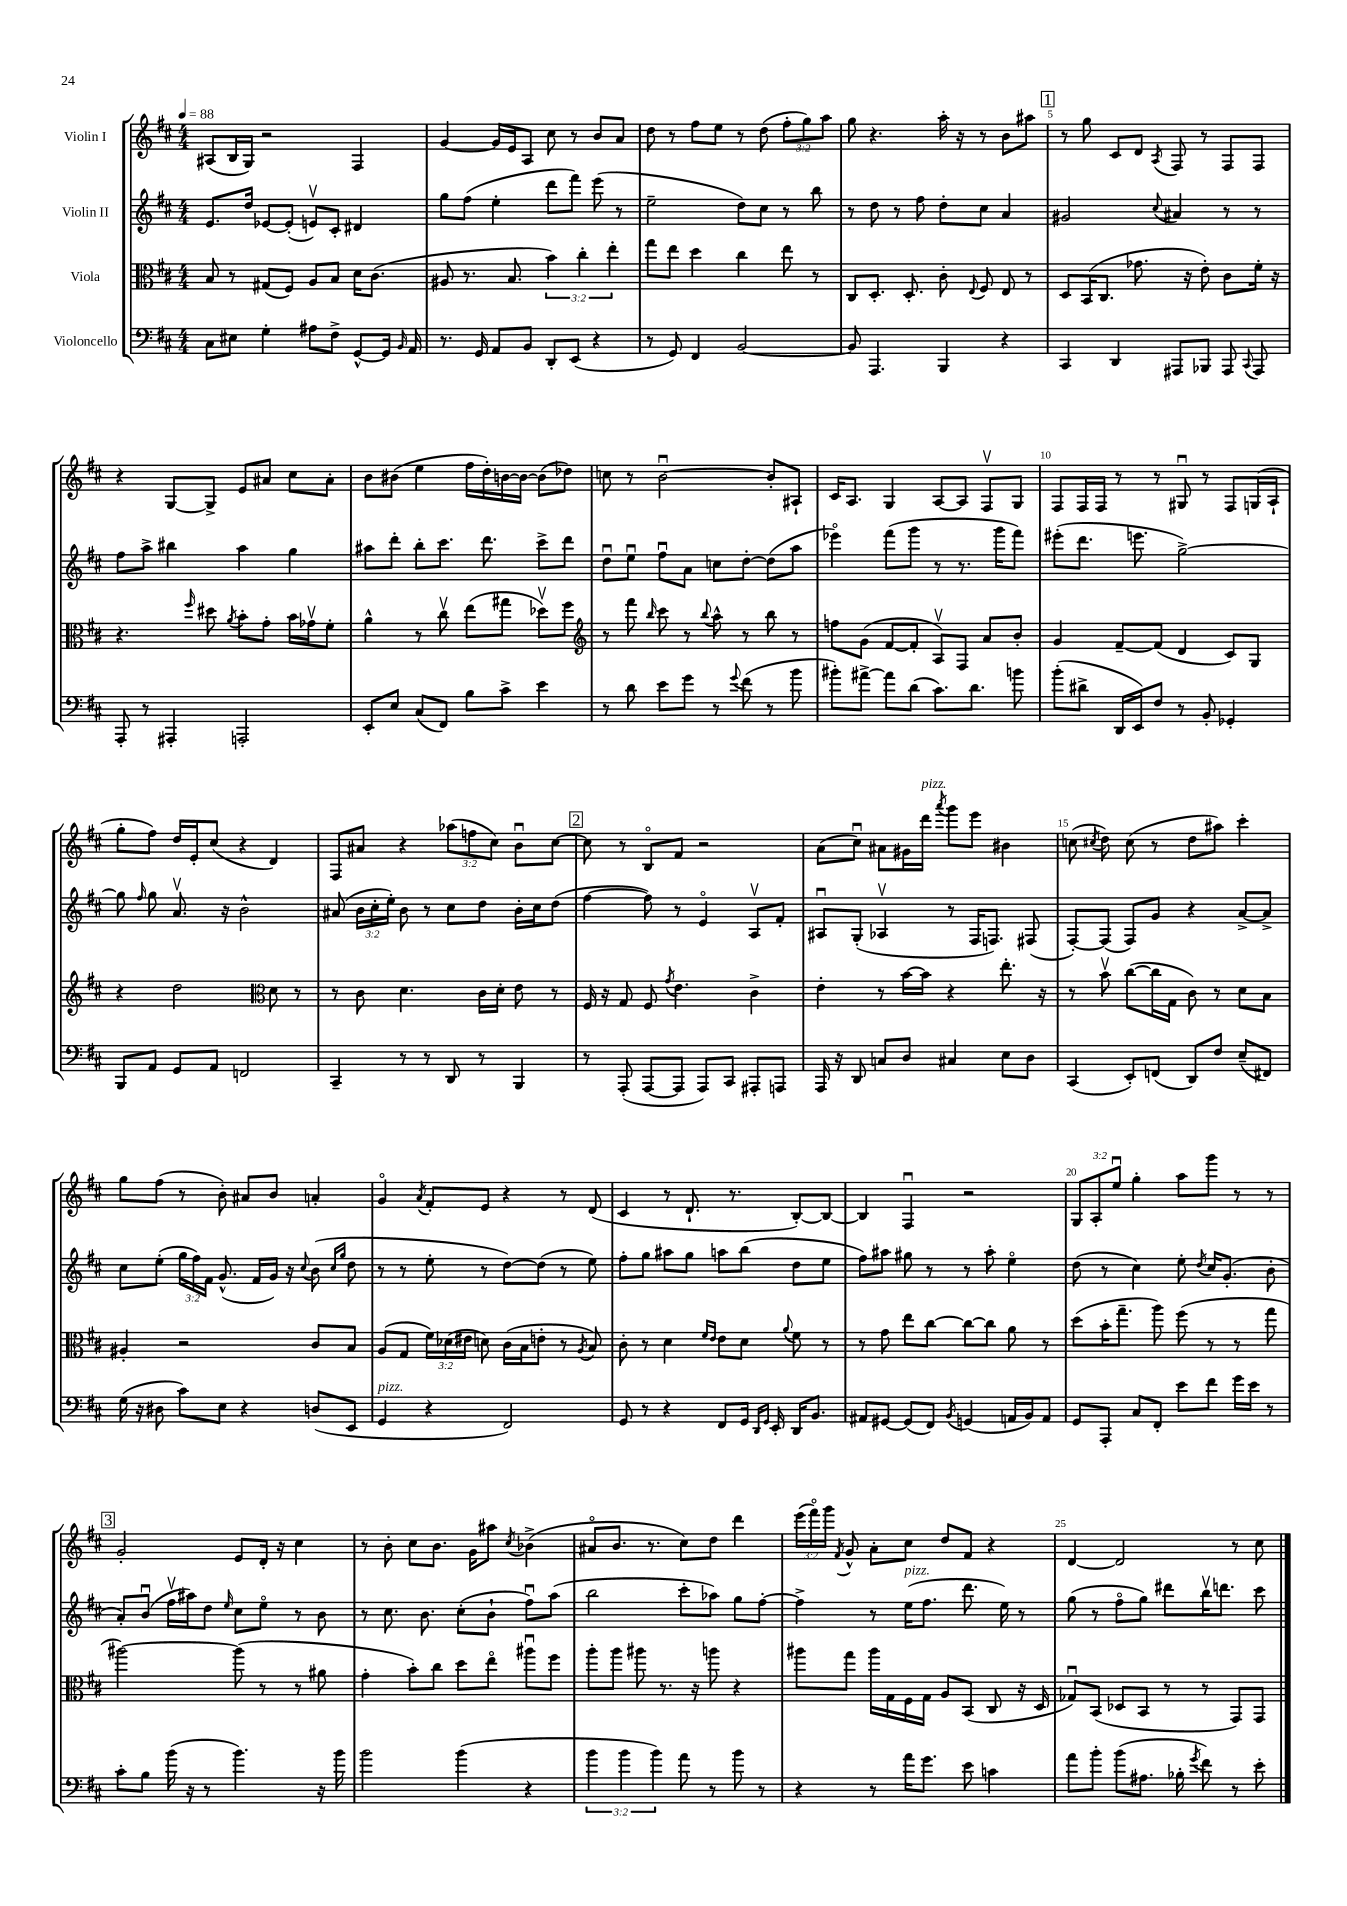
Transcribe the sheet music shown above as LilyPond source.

<<
\new StaffGroup <<
\new Staff = "s0" \with { instrumentName = "Violin I" } {
    \clef treble \key d \major \numericTimeSignature \time 4/4 \override Staff.TupletNumber.text = #tuplet-number::calc-fraction-text \tempo 4 = 88
    \autoBeamOff ais8[( b16 g16]) r2 fis4 |
    g'4~ g'16[ e'16 a8] cis''8 r8 b'8[ a'8] |
    d''8 r8 fis''8[ e''8] r8 d''8( \tuplet 3/2 { fis''8[-. g''8) a''8] } |
    g''8 r4. a''16-. r16 r8 b'8[ ais''8] |
    \mark \markup { \box "1" } r8 g''8 cis'8[ d'8] \acciaccatura { a8 } fis8 r8 fis8[ fis8] |
    r4 g8[~ g8]-> e'8[ ais'8] cis''8[ ais'8]-. |
    b'8[ bis'8]( e''4 fis''16[ d''16-.) b'16~ b'16]~ b'8[( des''8]) |
    c''8 r8 b'2~\downbow b'8[-. ais8]-! |
    cis'16[ a8.] g4 a8[~ a8] fis8[\upbow g8] |
    fis8[ fis16 fis16] r8 r8 gis8\downbow r8 fis8[ g16( a16]-! |
    g''8[-. fis''8]) d''16[ e'16-. cis''8]( r4 d'4) |
    fis8[ ais'8] r4 \tuplet 3/2 { aes''8[( f''8 cis''8]) } b'8[\downbow cis''8]~ |
    \mark \markup { \box "2" } cis''8 r8 b8[\flageolet fis'8] r2 |
    a'8[( cis''8]\downbow) ais'8[ gis'16 d'''16]^\markup { \italic "pizz." } \acciaccatura { a'''8 } g'''8[ e'''8] bis'4 |
    c''8( \acciaccatura { cis''8 } d''8) cis''8( r8 d''8[ ais''8]) cis'''4-. |
    g''8[ fis''8]( r8 b'8-.) ais'8[ b'8] a'4-. |
    g'4\flageolet \acciaccatura { a'8 } fis'8[-. e'8] r4 r8 d'8( |
    cis'4 r8 d'8.-! r8. b8[~-.) b8]~ |
    b4 fis4\downbow r2 |
    \tuplet 3/2 { g8[ a8-. e''8]\downbow } g''4-. a''8[ g'''8] r8 r8 |
    \mark \markup { \box "3" } g'2-. e'8[ d'16]-. r16 cis''4 |
    r8 b'8-. cis''8[ b'8.] g'16[ ais''8] \acciaccatura { cis''8 } bes'4->( |
    ais'8[\flageolet b'8.] r8. cis''8[) d''8] d'''4 |
    \tuplet 3/2 { e'''16[( fis'''16\flageolet) g'''16] } \acciaccatura { fis'8 } g'8-^ a'8[-. cis''8] d''8[ fis'8] r4 |
    d'4~ d'2 r8 cis''8 \bar "|." |
}
\new Staff = "s1" \with { instrumentName = "Violin II" } {
    \clef treble \key d \major \numericTimeSignature \time 4/4 \override Staff.TupletNumber.text = #tuplet-number::calc-fraction-text
    \autoBeamOff e'8.[ d''16] ees'8[~ ees'8]-.( e'8[\upbow) cis'8]-. dis'4 |
    g''8[ fis''8]( e''4-. d'''8[ fis'''8]) e'''8( r8 |
    e''2-- d''8[) cis''8] r8 b''8 |
    r8 d''8 r8 fis''8 d''8[-. cis''8] a'4 |
    \mark \markup { \box "1" } gis'2 \appoggiatura { cis''8 } ais'4 r8 r8 |
    fis''8[ a''8]-> bis''4 a''4 g''4 |
    ais''8[ d'''8]-. b''8[-. cis'''8.] d'''8. cis'''8[-> d'''8] |
    d''8[\downbow e''8]\downbow fis''8[\downbow a'8] c''8[ d''8]~-. d''8[( a''8] |
    ees'''4\flageolet) fis'''8[( g'''8] r8 r8. g'''16[ fis'''8]) |
    eis'''8[-.( d'''8.] e'''8. g''2~->) |
    g''8 \grace { fis''16 } g''8 a'8.\upbow r16 b'2-^ |
    ais'8( \tuplet 3/2 { b'16[ cis''16-. e''16]-.) } b'8 r8 cis''8[ d''8] b'16[-. cis''16 d''8]( |
    \mark \markup { \box "2" } fis''4~ fis''8) r8 e'4\flageolet a8[\upbow fis'8]-. |
    ais8[\downbow g8]-.( aes4\upbow r8 fis16[ f8.]) fis8( |
    fis8[~-.) fis8]( fis8[) g'8] r4 a'8[~-> a'8]-> |
    cis''8[ e''8]-.( \tuplet 3/2 { g''16[ fis''16) fis'16] } g'8.-^( fis'16[ g'16]) r16 \appoggiatura { cis''8 } b'8( \grace { cis''16[ g''16] } d''8 |
    r8 r8 e''8-. r8 d''8[~) d''8]( r8 e''8) |
    fis''8[-. g''8] ais''8[ g''8] a''8[ b''8]( d''8[ e''8] |
    fis''8[) ais''8] gis''8 r8 r8 ais''8-. e''4\flageolet |
    d''8( r8 cis''4) e''8-. \acciaccatura { d''8 } cis''16[ g'8.]-.( b'8-. |
    \mark \markup { \box "3" } a'8[-.) b'8]\downbow( fis''16[\upbow ais''16) d''8] \grace { e''16 } cis''8[ e''8]\flageolet r8 b'8 |
    r8 cis''8. b'8. cis''8[-.( b'8]-! fis''8[\downbow) a''8]( |
    b''2 cis'''8[-. aes''8]) g''8[ fis''8]~-. |
    fis''4-> r8 e''16[^\markup { \italic "pizz." }( fis''8.] d'''8. e''16) r8 |
    g''8( r8 fis''8[\flageolet g''8]) dis'''8[ b''16\upbow d'''8.] cis'''8 \bar "|." |
}
\new Staff = "s2" \with { instrumentName = "Viola" } {
    \clef alto \key d \major \numericTimeSignature \time 4/4 \override Staff.TupletNumber.text = #tuplet-number::calc-fraction-text
    \autoBeamOff b8 r8 gis8[( fis8]) a8[ b8] d'16[ cis'8.]( |
    ais8 r8. b8. \tuplet 3/2 { b'4) cis''4-. e''4-. } |
    g''8[ e''8] d''4 cis''4 e''8 r8 |
    cis8[ d8.]-. d8.-. cis'8-. \appoggiatura { e8 } fis8 e8 r8 |
    \mark \markup { \box "1" } d8[ b,16( cis8.] ges'8. r16 e'8-.) cis'8[ fis'16]-. r16 |
    r4. \grace { fis''16 } dis''8 \acciaccatura { a'8 } b'8[-. g'8]-. b'16[ ges'16\upbow fis'8]-. |
    a'4-^ r8 cis''8\upbow e''8[( gis''8] des''8[\upbow) fis''8] |
    \clef treble r8 fis'''8 \grace { b''16 } cis'''8 r8 \appoggiatura { b''8 } a''8-^ r8 b''8 r8 |
    f''8[ g'8]( fis'8[~ fis'8]-. a8[\upbow) fis8] a'8[ b'8]-. |
    g'4 fis'8[~-- fis'8]( d'4 cis'8[) g8] |
    r4 d''2 \clef alto d'8 r8 |
    r8 cis'8 d'4. cis'16[ d'16]-. e'8 r8 |
    \mark \markup { \box "2" } fis16 r16 g8 fis8 \acciaccatura { g'8 } e'4. cis'4-> |
    e'4-. r8 b'16[~ b'16] r4 e''8.-. r16 |
    r8 b'8\upbow cis''8[~( cis''16 g16] cis'8) r8 d'8[ b8] |
    ais4-. r2 cis'8[ b8] |
    a8[( g8] \tuplet 3/2 { fis'16[) des'16( eis'16] } d'8) cis'16[( b16 e'8]-. r8 \acciaccatura { a8 } b8) |
    cis'8-. r8 d'4 \grace { fis'16[ e'16] } e'8[ d'8] \appoggiatura { a'8 } fis'8 r8 |
    r8 g'8 e''8[ cis''8]~ cis''8[~ cis''8] a'8 r8 |
    d''8[( b'16-. g''8.]-- a''8) fis''8( r8 r8 g''8 |
    \mark \markup { \box "3" } ais''2~) ais''8( r8 r8 ais'8 |
    g'4-. b'8[-.) cis''8] d''8[ e''8]\flageolet ais''8[\downbow fis''8] |
    a''8[-. a''8] ais''8 r8. r16 a''8 r4 |
    ais''8[ g''8] ais''16[ g16 fis16 g16] a8[ b,8]( cis8 r16 d16 |
    ges8[\downbow) b,8]( des8[ b,8] r8 r8 g,8[) g,8] \bar "|." |
}
\new Staff = "s3" \with { instrumentName = "Violoncello" } {
    \clef bass \key d \major \numericTimeSignature \time 4/4 \override Staff.TupletNumber.text = #tuplet-number::calc-fraction-text
    \autoBeamOff cis8[ eis8] g4-. ais8[ fis8]-> g,8[~-^ g,16] \grace { b,16 } a,16 |
    r8. g,16 a,8[ b,8] d,8[-. e,8]( r4 |
    r8 g,8) fis,4 b,2~ |
    b,8 a,,4. b,,4 r4 |
    \mark \markup { \box "1" } cis,4 d,4 ais,,8[ bes,,8] ais,,8 \appoggiatura { cis,8 } ais,,8 |
    a,,8-. r8 ais,,4-. a,,2-. |
    e,8[-. e8] cis8[( fis,8]) b8[ cis'8]-> e'4 |
    r8 d'8 e'8[ g'8] r8 \appoggiatura { g'8 } fis'8( r8 b'8 |
    bis'8[-.) ais'8]~-> ais'8[ d'8]( cis'8.[) d'8.] b'8 |
    b'8[-.( dis'8]-> d,16[ e,16) fis8] r8 b,8-. ges,4-. |
    b,,8[ a,8] g,8[ a,8] f,2 |
    cis,4-- r8 r8 d,8 r8 b,,4 |
    \mark \markup { \box "2" } r8 a,,8-.( a,,8[~ a,,8] a,,8[) cis,8] ais,,8[-. a,,8] |
    a,,16 r16 d,8 c8[ d8] cis4 e8[ d8] |
    cis,4( e,8[-.) f,8]( d,8[) fis8] e8[--( fis,8]) |
    g16( r16 dis8 cis'8[) e8] r4 d8[( e,8] |
    g,4^\markup { \italic "pizz." } r4 fis,2) |
    g,8 r8 r4 fis,8[ g,16] \grace { d,16[ g,16] } e,16-. d,16[ b,8.] |
    ais,8[ gis,8]~ gis,8[( fis,8]) \acciaccatura { b,8 } g,4( a,16[ b,16) a,8] |
    g,8[ a,,8]-. cis8[ fis,8]-. e'8[ fis'8] g'16[ e'16] r8 |
    \mark \markup { \box "3" } cis'8[-. b8] b'16( r16 r8 b'4.) r16 b'16 |
    b'2 b'4( r4 |
    \tuplet 3/2 { b'4 b'4 b'4) } a'8 r8 b'8 r8 |
    r4 r8 a'16[ g'8.] e'8 c'4 |
    a'8[ b'8]-. b'8[( ais8.] bes16-. \acciaccatura { g'8 } fis'8) r8 e'8-. \bar "|." |
}
>>
>>
\layout { \context { \Score \override BarNumber.break-visibility = ##(#f #t #t) barNumberVisibility = #(every-nth-bar-number-visible 5) } }
